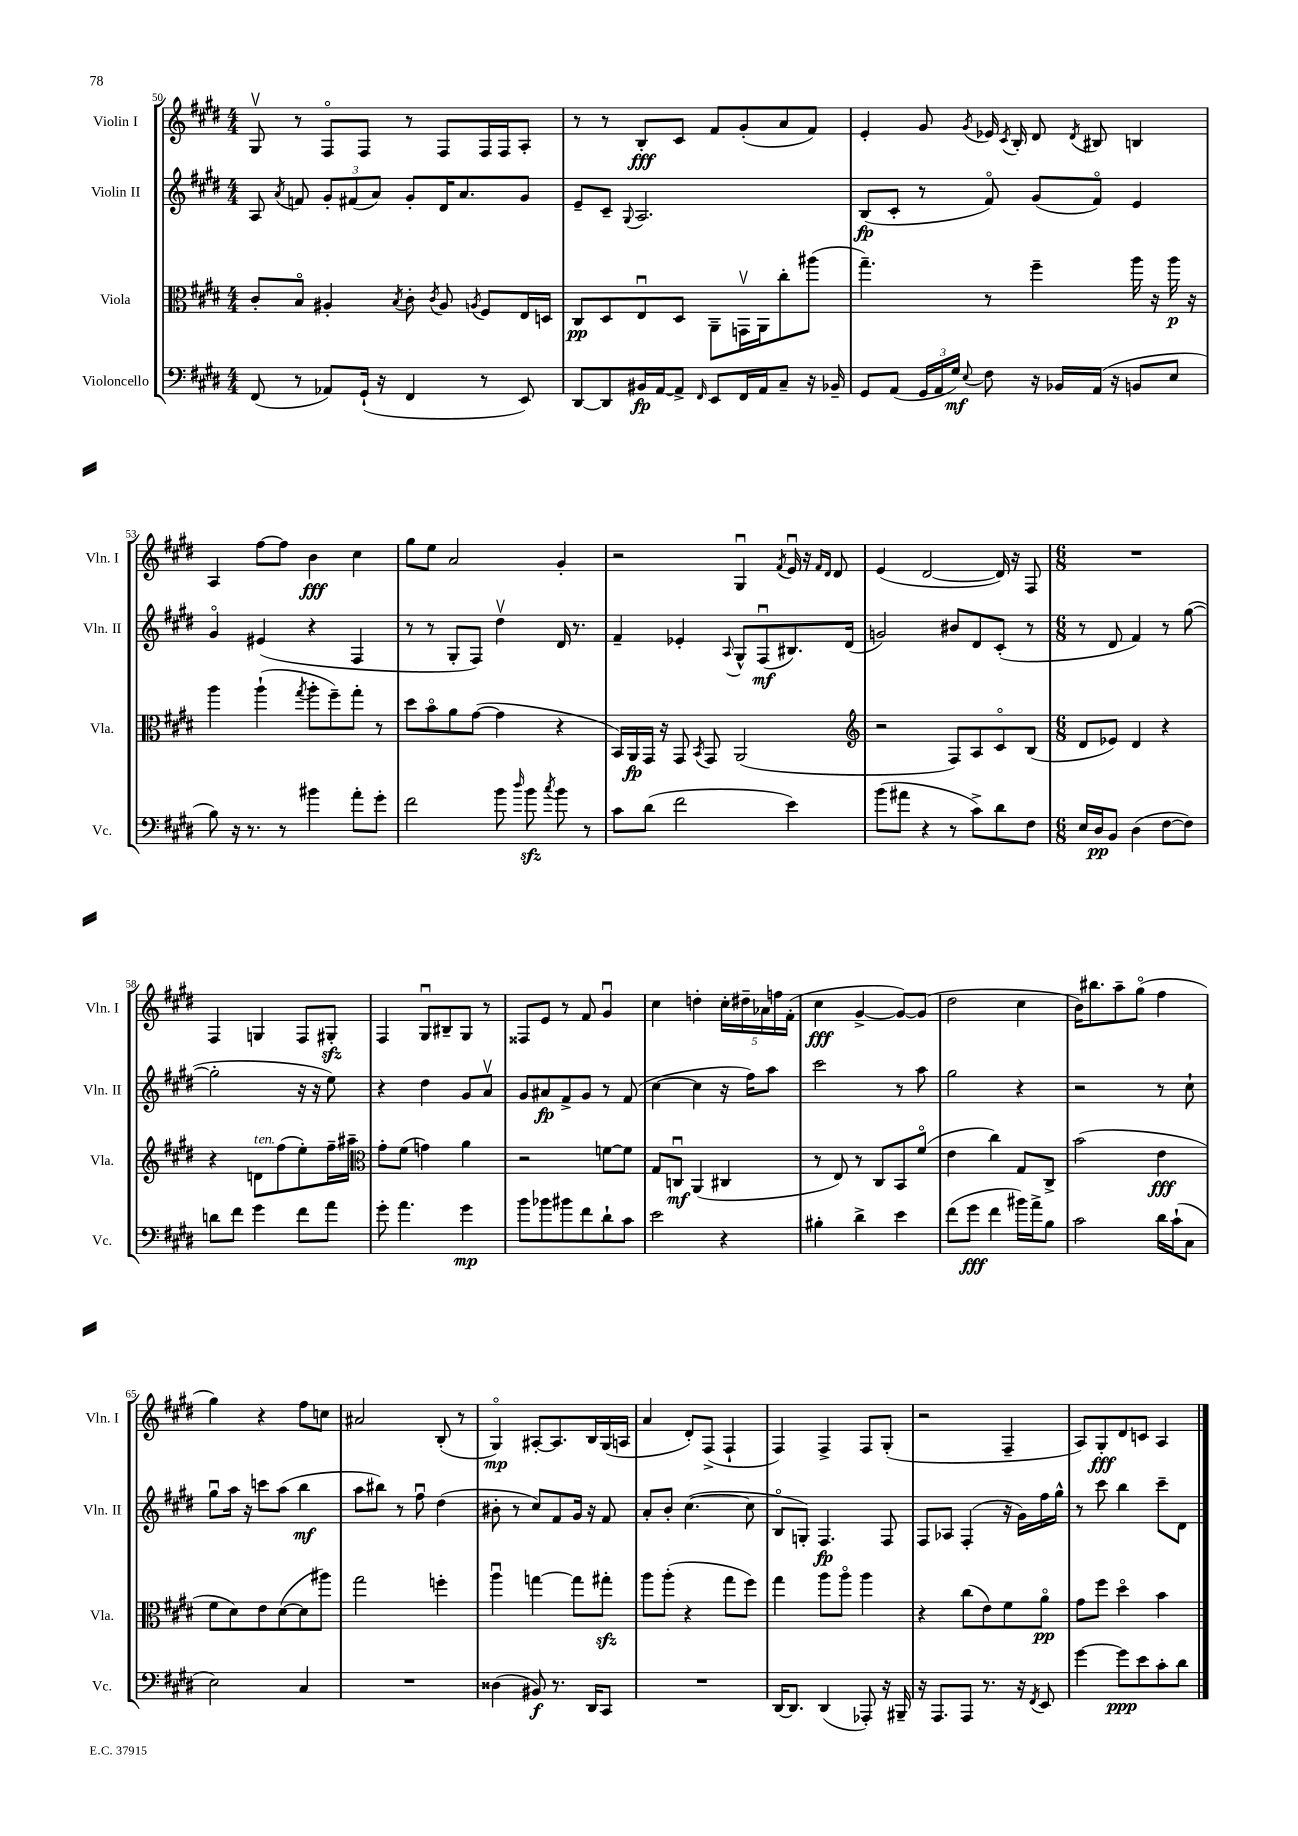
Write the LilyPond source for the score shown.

<<
\new StaffGroup <<
\new Staff = "s0" \with { instrumentName = "Violin I" shortInstrumentName = "Vln. I" } {
    \clef treble \key e \major \numericTimeSignature \time 4/4
    \autoBeamOff gis8\upbow r8 fis8[\flageolet fis8] r8 fis8[ fis16 fis16 a8]-. |
    r8 r8 b8[-.\fff cis'8] fis'8[ gis'8-.( a'8 fis'8]) |
    e'4-. gis'8 \acciaccatura { gis'8 } ees'16 \acciaccatura { cis'8 } b16-. dis'8 \acciaccatura { dis'8 } bis8 b4 |
    a4 fis''8[~ fis''8] b'4\fff cis''4 |
    gis''8[ e''8] a'2 gis'4-. |
    r2 gis4\downbow \acciaccatura { fis'8 } e'16\downbow r16 \grace { fis'16[ dis'16] } dis'8 |
    e'4( dis'2~ dis'16) r16 fis8 |
    \numericTimeSignature \time 6/8 R2. |
    fis4 g4 fis8[ gis8]-.\sfz |
    fis4 gis8[\downbow bis8-- gis8] r8 |
    fisis8[ e'8] r8 fis'8 gis'4\downbow |
    cis''4 d''4-. \tuplet 5/4 { cis''16[-. dis''16-- aes'16 f''16 fis'16]-.( } |
    cis''4\fff gis'4~-> gis'8[~) gis'8]( |
    dis''2 cis''4 |
    b'16[) bis''8. a''8-- gis''8]\flageolet( fis''4 |
    gis''4) r4 fis''8[ c''8] |
    ais'2 b8-.( r8 |
    gis4\flageolet\mp) ais8[~-. ais8. b16 gis16( a16] |
    a'4 dis'8[-.) fis8]->( fis4-! |
    fis4) fis4-> fis8[ gis8]-.( |
    r2 fis4-- |
    a8[) gis8-.\fff dis'8 c'8] a4 \bar "|." |
}
\new Staff = "s1" \with { instrumentName = "Violin II" shortInstrumentName = "Vln. II" } {
    \clef treble \key e \major \numericTimeSignature \time 4/4
    \autoBeamOff a8 \acciaccatura { a'8 } f'8 \tuplet 3/2 { gis'8[-. fis'8( a'8]) } gis'8[-. dis'16 a'8. gis'8] |
    e'8[-- cis'8]-- \appoggiatura { gis8 } a2. |
    b8[\fp( cis'8]-. r8 fis'8\flageolet) gis'8[( fis'8]\flageolet) e'4 |
    gis'4\flageolet eis'4( r4 fis4 |
    r8 r8 gis8[-. fis8]) dis''4\upbow dis'16 r8. |
    fis'4-- ees'4-. \appoggiatura { a8 } gis8[-^ fis8\downbow\mf( bis8.) dis'16]( |
    g'2) bis'8[ dis'8 cis'8]-.( r8 |
    \numericTimeSignature \time 6/8 r8 dis'8 fis'4) r8 gis''8~( |
    gis''2-. r16 r16 e''8) |
    r4 dis''4 gis'8[ a'8]\upbow |
    gis'8[ ais'8\fp fis'8-> gis'8] r8 fis'8( |
    cis''4~ cis''4 r16 fis''16[) a''8] |
    cis'''2 r8 a''8 |
    gis''2 r4 |
    r2 r8 cis''8-! |
    gis''8[\downbow a''16] r16 c'''8[ a''8]( b''4\mf |
    a''8[ bis''8]) r8 fis''8\downbow dis''4( |
    bis'8-. r8 cis''8[) fis'8 gis'16] r16 fis'8 |
    a'8[-. b'8]-. cis''4.~( cis''8 |
    b8[\flageolet g8]-.) fis4.\fp fis8 |
    fis8[ aes8] fis4-.( r16 gis'16[) fis''16 gis''16]-^ |
    r8 cis'''8 b''4 cis'''8[-- dis'8] \bar "|." |
}
\new Staff = "s2" \with { instrumentName = "Viola" shortInstrumentName = "Vla." } {
    \clef alto \key e \major \numericTimeSignature \time 4/4
    \autoBeamOff cis'8[-. b8]\flageolet ais4-. \acciaccatura { b8 } cis'8-. \acciaccatura { cis'8 } ais8 \acciaccatura { a8 } fis8[ e16 d16] |
    cis8[\pp dis8 e8\downbow dis8] a,8[-- g,16\upbow a,16 cis''8-. ais''8]( |
    gis''4.--) r8 fis''4-- a''16 r16 a''16\p r16 |
    a''4 a''4-!( \acciaccatura { gis''8 } a''8[-. fis''8--) gis''8]-. r8 |
    dis''8[ b'8\flageolet a'8 gis'8]~( gis'4 r4 |
    b,16[) a,16\fp gis,16] r16 gis,8 \acciaccatura { b,8 } gis,8 a,2( |
    \clef treble r2 fis8[) a8 cis'8\flageolet b8]( |
    \numericTimeSignature \time 6/8 dis'8[ ees'8]) dis'4 r4 |
    r4 d'8[^\markup { \italic "ten." } fis''8( e''8-.) fis''16-- ais''16]-- |
    \clef alto gis'8[-. fis'8]( g'4) a'4 |
    r2 f'8[~ f'8] |
    gis8[ c8]\downbow\mf a,4( cis4 |
    r8 e8) r8 cis8[ b,8 fis'8]\flageolet( |
    e'4 cis''4) gis8[ cis8]-> |
    b'2( e'4\fff |
    fis'8[ dis'8) e'8 dis'8~( dis'8 ais''8]) |
    gis''2 f''4-. |
    a''4\downbow g''4~ g''8[ gis''8]-.\sfz |
    a''8[ a''8]-.( r4 gis''8[ fis''8]) |
    gis''4 a''8[ a''8]\flageolet a''4 |
    r4 cis''8[( e'8) fis'8 a'8]\flageolet\pp |
    gis'8[ fis''8] dis''4\flageolet b'4 \bar "|." |
}
\new Staff = "s3" \with { instrumentName = "Violoncello" shortInstrumentName = "Vc." } {
    \clef bass \key e \major \numericTimeSignature \time 4/4
    \autoBeamOff fis,8( r8 aes,8[) gis,16]-!( r16 fis,4 r8 e,8) |
    dis,8[~ dis,8 bis,16\fp a,16~ a,8]-> \grace { fis,16 } e,8[ fis,16 a,16 cis8]-- r16 bes,16-- |
    gis,8[ a,8]( \tuplet 3/2 { gis,16[ a,16 gis16]\mf) } \appoggiatura { e8 } fis8 r16 bes,16[ a,16]( r16 b,8[ e8] |
    b8) r16 r8. r8 bis'4 a'8[-. gis'8]-. |
    fis'2 b'8 \grace { dis''16 } b'8\sfz \acciaccatura { cis''8 } b'8 r8 |
    cis'8[ dis'8]( fis'2 e'4) |
    b'8[( ais'8] r4 r8 cis'8[->) dis'8 fis8] |
    \numericTimeSignature \time 6/8 e16[ dis16\pp b,8] dis4( fis8[~ fis8]) |
    d'8[ fis'8] gis'4 fis'8[ a'8] |
    gis'8-. a'4. gis'4\mp |
    b'8[ bes'8 bis'8 fis'8 dis'8-! cis'8] |
    e'2 r4 |
    bis4-. dis'4-> e'4 |
    fis'8[( gis'8]\fff fis'4 bis'16[) a'16-> b8] |
    cis'2 dis'16[ cis'16-!( cis8] |
    e2) cis4 |
    R2. |
    disis4( bis,8\f) r8. dis,16[ cis,8] |
    R2. |
    dis,16[~ dis,8.] dis,4( aes,,8-.) r16 bis,,16-- |
    r16 a,,8.[ a,,8] r8. r16 \acciaccatura { fis,8 } e,8 |
    gis'4~ gis'8[\ppp e'8 cis'8-. dis'8] \bar "|." |
}
>>
>>
\layout { \context { \Score currentBarNumber = #50 } }
